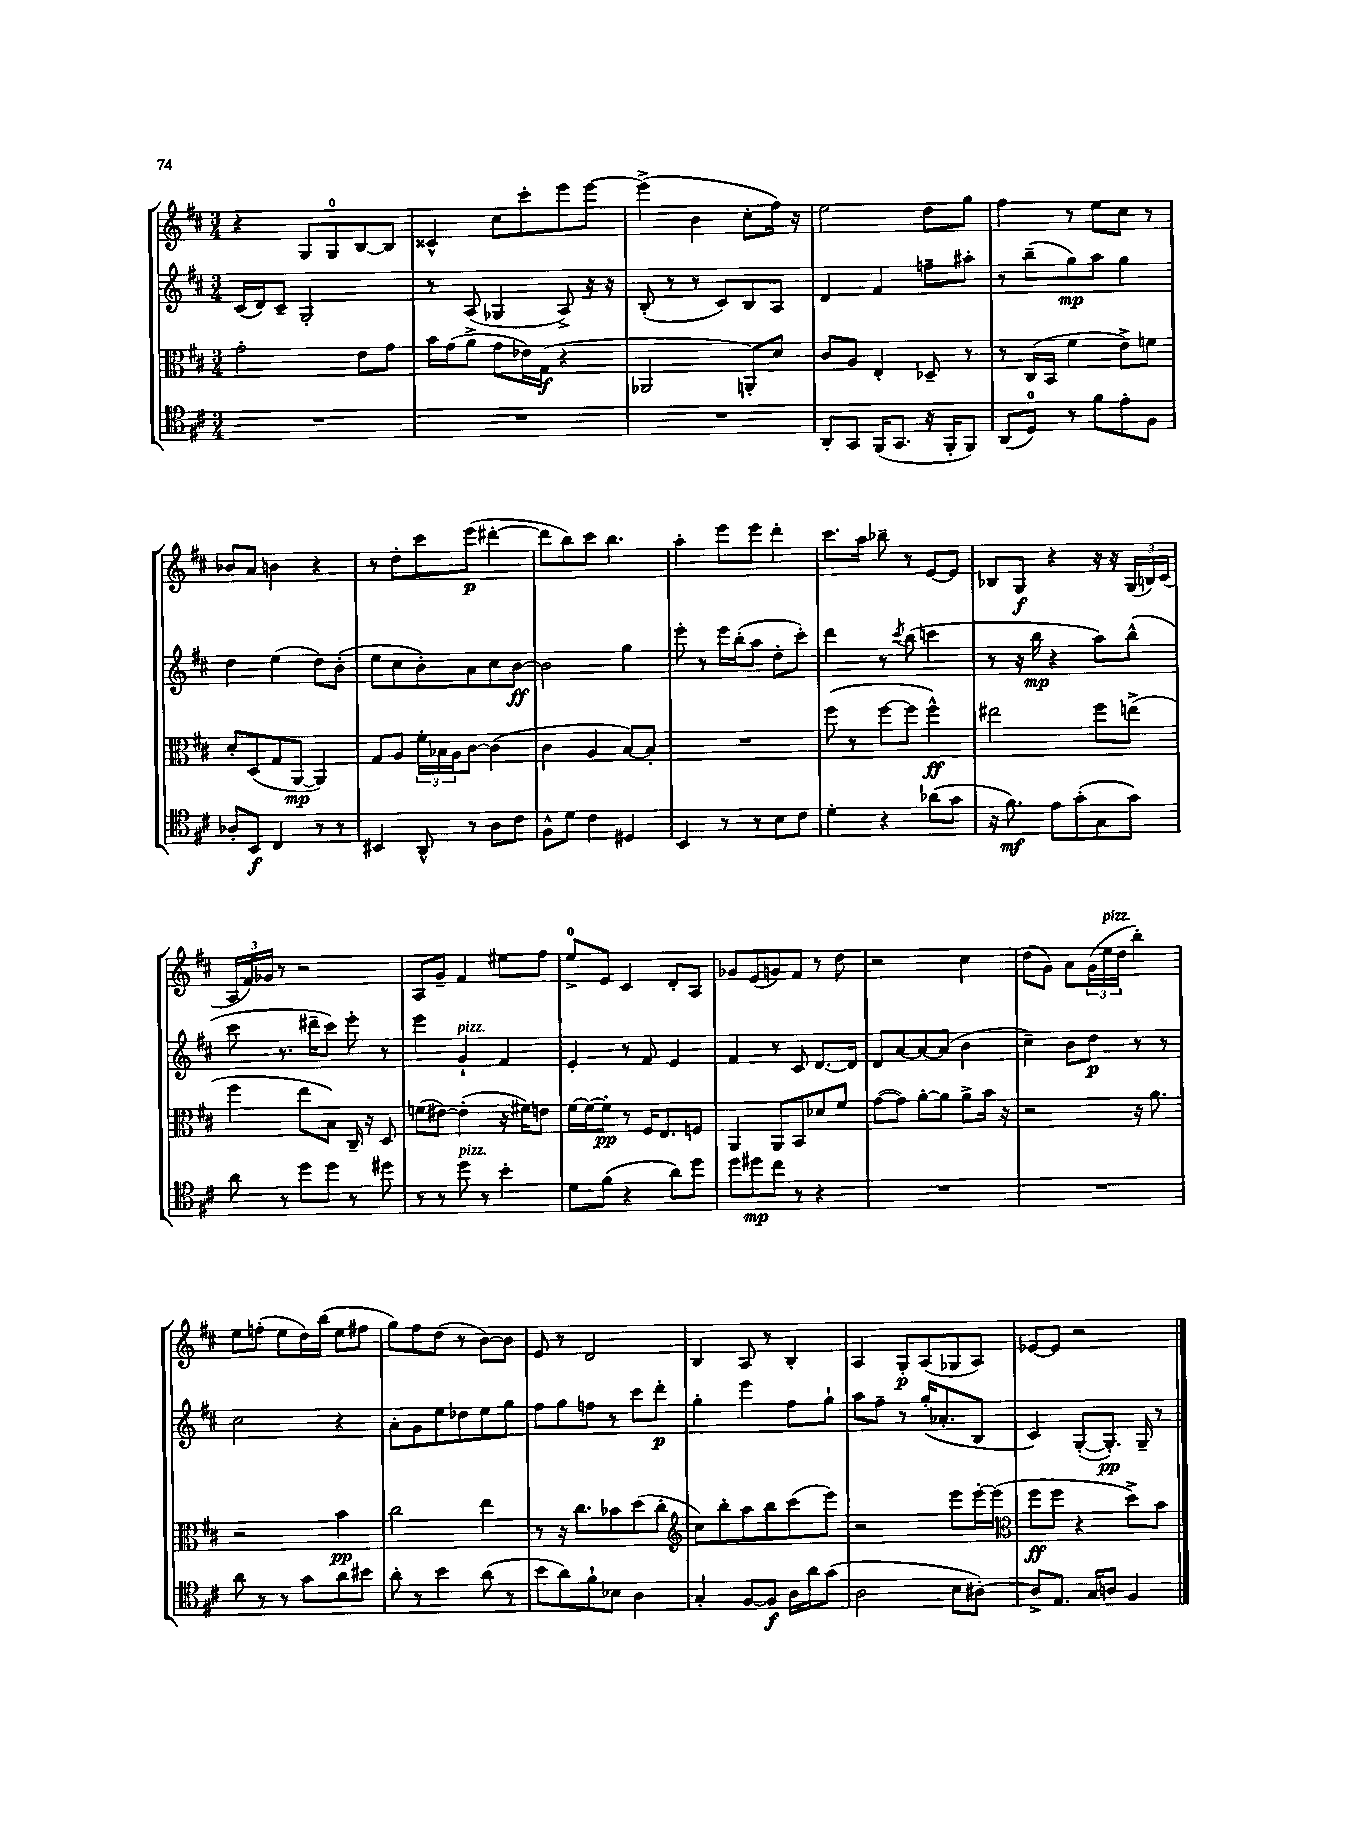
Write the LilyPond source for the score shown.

<<
\new StaffGroup <<
\new Staff = "s0" {
    \clef treble \key d \major \numericTimeSignature \time 3/4
    r4 g8 g8-0 b8~ b8 |
    cisis'4-^ cis''8 cis'''8-. e'''8 e'''8~ |
    e'''4->( b'4 cis''8-. fis''16) r16 |
    e''2 d''8 g''8 |
    fis''4 r8 e''8 cis''8 r8 |
    bes'8 a'8 b'4 r4 |
    r8 d''8-. cis'''8 e'''8\p( dis'''4~-. |
    dis'''8 b''8) cis'''8 b''4. |
    a''4-. e'''8 e'''8 d'''4-. |
    cis'''8. a''16 bes''8-- r8 e'8~ e'8 |
    bes8 g8\f r4 r16 r16 \tuplet 3/2 { g16( b16) cis'16( } |
    \tuplet 3/2 { a16 fis'16) ges'16 } r8 r2 |
    a8 g'8-- fis'4 eis''8 fis''8 |
    e''8-0-> e'8 cis'4 d'8-. a8 |
    ges'8 e'8( g'8) fis'8 r8 d''8 |
    r2 cis''4 |
    d''8( g'8) a'8 \tuplet 3/2 { g'16( e''16^\markup { \italic "pizz." } d''16 } b''4-.) |
    e''8 f''8-.( e''8 d''16) b''16( e''8 fis''8 |
    g''8) fis''8 d''8( r8 b'8~) b'8 |
    e'8 r8 d'2 |
    b4 a8 r8 b4-. |
    a4 g8-.\p a8( ges8 a8) |
    ees'8~ ees'8 r2 \bar "|." |
}
\new Staff = "s1" {
    \clef treble \key d \major \numericTimeSignature \time 3/4
    cis'16( d'16) cis'8-- g2-. |
    r8 a8( ges4 a8->) r16 r16 |
    b8-.( r8 r8 cis'8) b8 a8 |
    d'4 fis'4 f''8-- ais''8-. |
    r8 b''8--( g''8\mp) a''8 g''4 |
    d''4 e''4( d''8) b'8-.( |
    e''8 cis''8 b'8-.) a'8 cis''8 b'8~\ff |
    b'2 g''4 |
    e'''8-. r8 e'''16 b''16-.( a''8 d''8-. cis'''8-.) |
    d'''4 r8 \acciaccatura { cis'''8 } b''8( c'''4 |
    r8 r16 b''16\mp r4 a''8) b''8-^( |
    cis'''8 r8. dis'''16-- cis'''8) e'''8-. r8 |
    e'''4 g'4-!^\markup { \italic "pizz." } fis'4 |
    e'4-. r8 fis'8 e'4 |
    fis'4 r8 cis'8 d'8.~ d'16 |
    d'8 a'8~ a'8~ a'8( b'4 |
    cis''4--) b'8 d''8\p r8 r8 |
    cis''2 r4 |
    a'8-. g'8 e''8 des''8 e''8 g''8 |
    fis''8 g''8 f''8 r8 cis'''8 d'''8-.\p |
    g''4-. e'''4 fis''8 g''8-! |
    a''8 fis''8-- r8 g''16-.( aes'8.-. b8 |
    cis'4) g8~-.( g8.-.\pp) g16-- r8 \bar "|." |
}
\new Staff = "s2" {
    \clef alto \key d \major \numericTimeSignature \time 3/4
    g'2-. e'8 g'8 |
    b'16 g'16( a'8-> g'8 ees'16) g16\f( r4 |
    aes,2 a,8-.) d'8 |
    cis'8 a8 e4-. des8-- r8 |
    r8 cis16( b,16 fis'4 e'8->) f'8 |
    d'8-. d8( g8 a,8~\mp a,4) |
    g8 a8 \tuplet 3/2 { fis'16-. bes16 a16 } cis'8~ cis'4( |
    cis'4 a4 b8~) b8-. |
    R2. |
    fis''8( r8 fis''8~ fis''8 fis''4-^\ff) |
    eis''2 fis''8 e''8->( |
    fis''4 e''8 b8) cis16-- r16 d8 |
    f'8( eis'8~) eis'4-.( r16 fis'16) e'8 |
    fis'16~ fis'16~ fis'8-.\pp r8 fis16 e8. f8 |
    a,4 a,8 b,8 des'8 fis'8 |
    g'8~( g'8) a'8~-. a'8 a'8-> b'16 r16 |
    r2 r16 a'8. |
    r2 b'4\pp |
    cis''2 e''4 |
    r8 r16 cis''8. bes'8 d''8( cis''8-. |
    \clef treble cis''8) b''8-. a''8 b''8 cis'''8( e'''8) |
    r2 e'''8 e'''16~-. e'''16( |
    \clef alto fis''8\ff fis''8 r4 d''8->) b'8 \bar "|." |
}
\new Staff = "s3" {
    \clef tenor \key d \major \numericTimeSignature \time 3/4
    R2. |
    R2. |
    R2. |
    a,8-. g,8 fis,16( g,8. r16 fis,16-. fis,8) |
    a,8( d8-0) r8 fis'8 e'8-. fis8 |
    aes8-. b,8\f cis4 r8 r8 |
    bis,4 a,8-^ r8 a8 cis'8 |
    fis8-^ d'8 cis'4 dis4 |
    b,4 r8 r8 b8 cis'8 |
    d'4-. r4 aes'8( g'8 |
    r16 fis'8.\mf) e'8 g'8-.( g8 g'8) |
    a'8 r8 d''8 d''8 r8 dis''8 |
    r8 r8 d''8^\markup { \italic "pizz." } r8 b'4-. |
    d'8 fis'8( r4 a'8) d''8 |
    d''8 dis''8\mp cis''8 r8 r4 |
    R2. |
    R2. |
    a'8 r8 r8 g'8 a'8 bis'8 |
    a'8-. r8 b'4 a'8( r8 |
    b'8 a'8) fis'8-! bes8 a4 |
    g4-. fis8~ fis8\f a16 a'16 g'8( |
    a2 b8 ais8~-.) |
    ais8-> e8. g16 a8 fis4 \bar "|." |
}
>>
>>
\layout { \context { \Score \remove "Bar_number_engraver" } }
